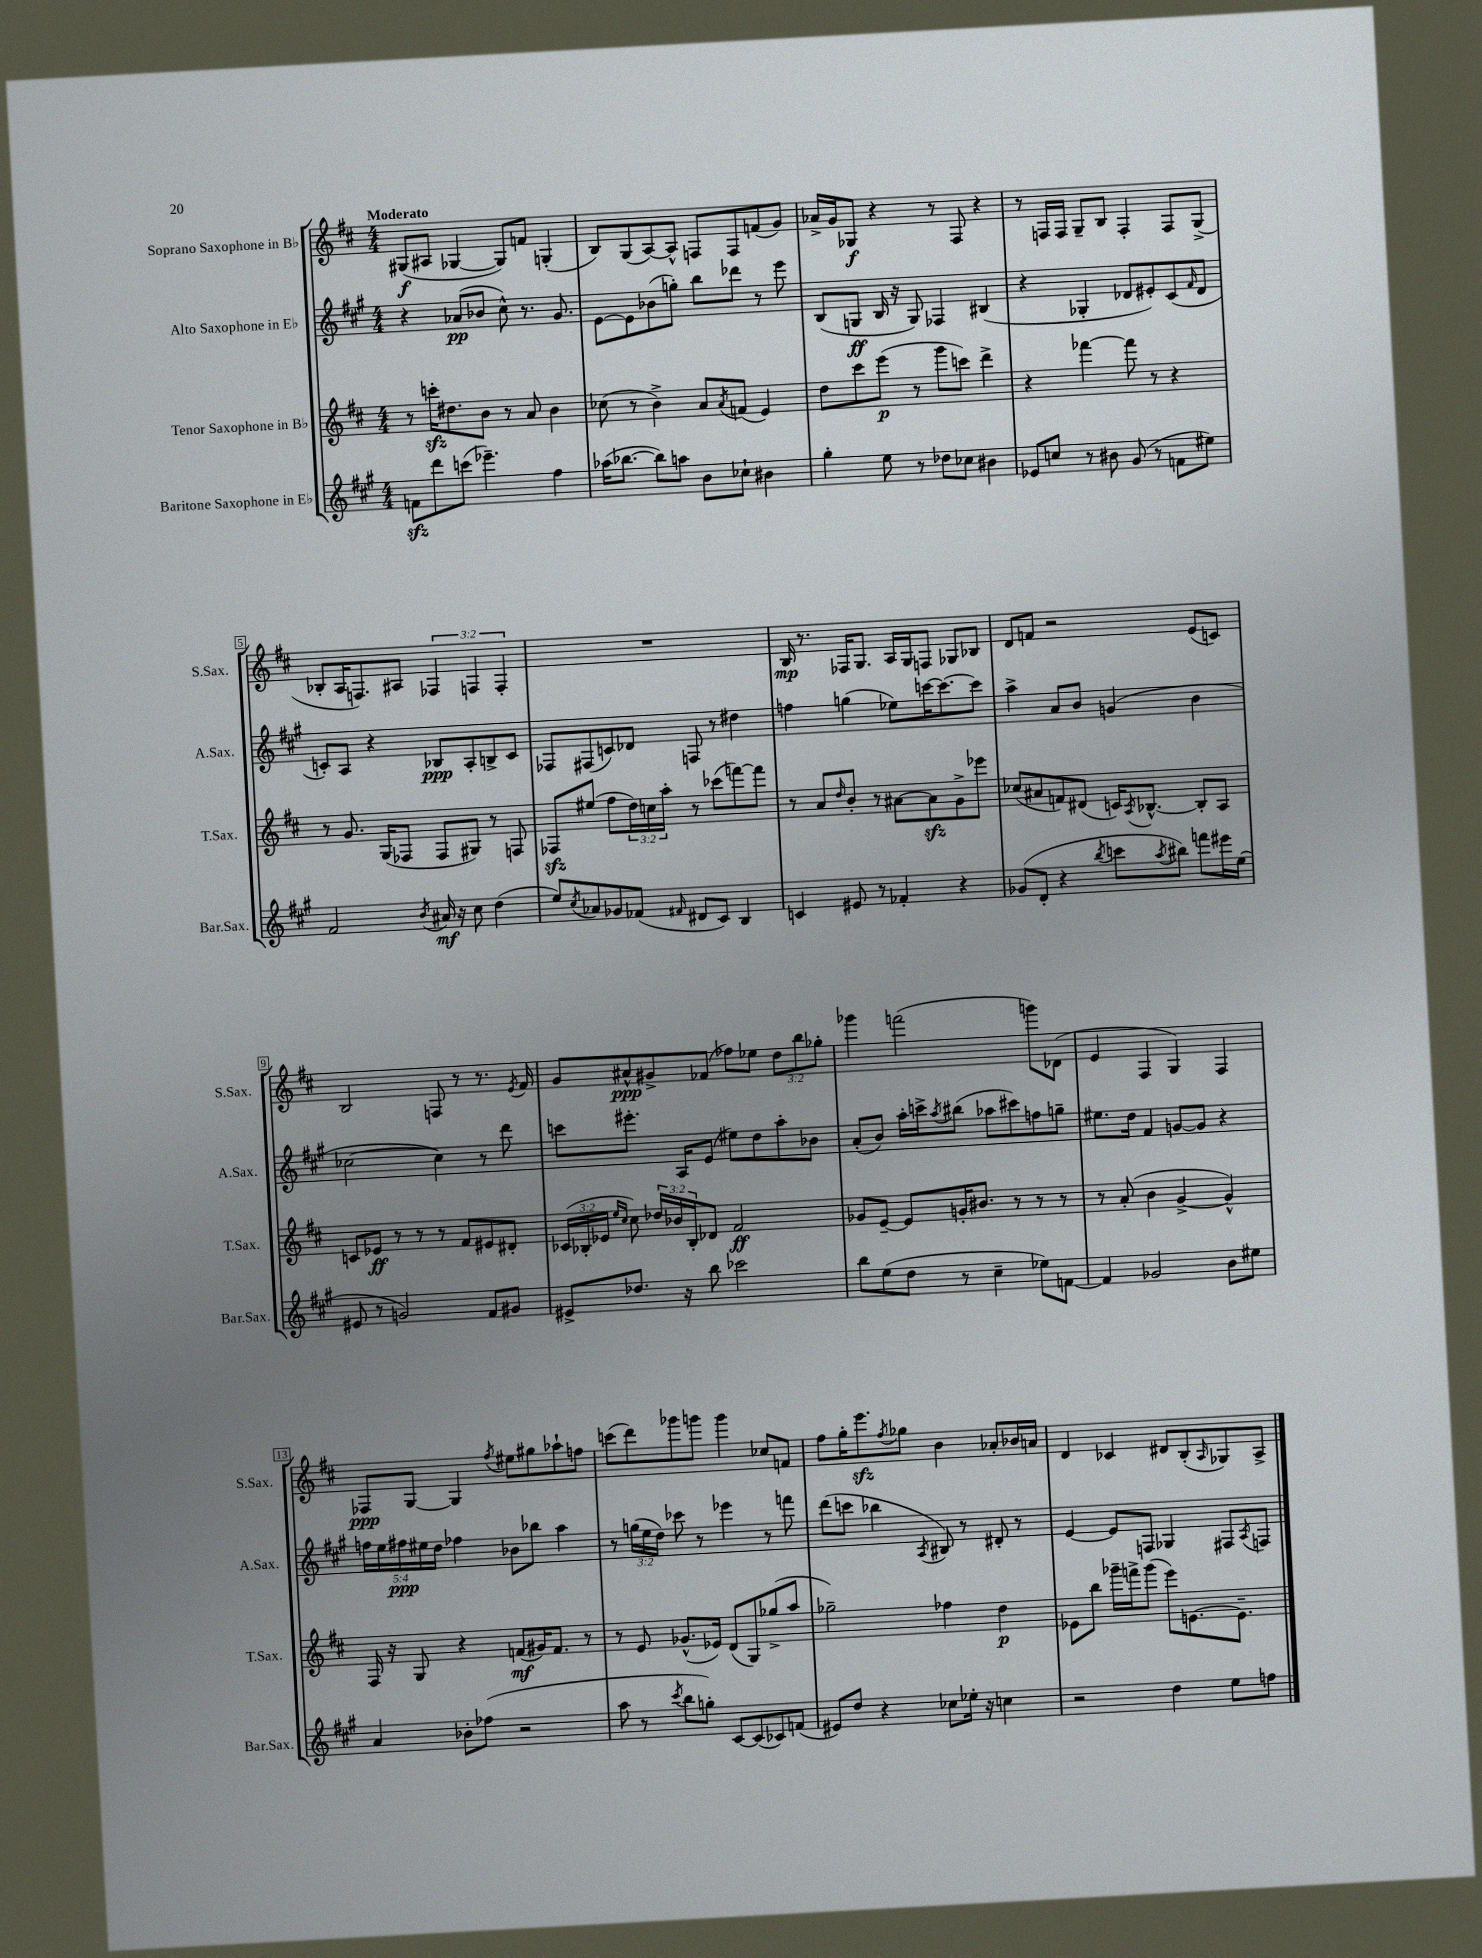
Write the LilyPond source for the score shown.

<<
\new StaffGroup <<
\new Staff = "s0" \with { instrumentName = "Soprano Saxophone in Bb" shortInstrumentName = "S.Sax." } {
    \clef treble \key d \major \numericTimeSignature \time 4/4 \override Staff.TupletNumber.text = #tuplet-number::calc-fraction-text \tempo "Moderato"
    gis8\f( ais8 ges4~ ges8) f'8 g4-.( |
    b8) g8( a8~) a8-^ f8 f8 f'8( g'8) |
    aes'16-> g'16 ges8\f r4 r8 fis8 r4 |
    r8 f16 f16 g8-- b8 f4-. f8 g8->( |
    bes8-. a16 f8.) ais8 \tuplet 3/2 { fes4 f4 f4-. } |
    R1 |
    b16\mp r8. fes16 g8. a16 g16 f8 ges8 bes8 |
    d'8 f'8 r2 e'8( c'8) |
    b2 f8 r8 r8. \acciaccatura { e'8 } fis'16 |
    g'8 ais'8-^\ppp gis'8-> fes'8( fes''8) ees''8 \tuplet 3/2 { d''8 b''8 ges''8-. } |
    ges'''4 f'''2( g'''8) des'8( |
    e'4 fis4 g4) fis4 |
    fes8\ppp g8~ g4 \acciaccatura { fis''8 } eis''8 gis''8 aes''8-! f''8 |
    c'''8( d'''8) ges'''8 g'''8 g'''4 ces''8 f'8 |
    fis''8 g''16-. e'''8.\sfz \acciaccatura { fis''8 } ges''8 b'4 aes'8-. bes'16 a'16 |
    d'4 ces'4 dis'8 b8-.( \grace { a16 } ges8) a8-> \bar "|." |
}
\new Staff = "s1" \with { instrumentName = "Alto Saxophone in Eb" shortInstrumentName = "A.Sax." } {
    \clef treble \key a \major \numericTimeSignature \time 4/4 \override Staff.TupletNumber.text = #tuplet-number::calc-fraction-text
    r4 aes'8\pp( bes'8 cis''8-^) r8. gis'8. |
    e'8~ e'8 bes'8( g''8-.) b''8 des'''8 r8 e'''8 |
    b8( g8\ff b16 r16 g8) fes4 bis4( |
    r4 ges4-. des'8 eis'8-.) cis'8( \grace { fis'16 } des'8 |
    c'8-.) a8 r4 bes8\ppp a8-. b8-> c'8 |
    fes8 fis8( c'8) des'8 f8 r8 dis''4 |
    f''4 g''4( ees''8) c'''16~ c'''8.~ c'''8 |
    a''4-> a'8 b'8 g'4( b'4 |
    ces''2~ ces''4) r8 d'''8 |
    c'''8 eis'''8.-. a16 e'8( eis''8) d''8 a''8-. bes'8 |
    a'8-.( b'8) a''16-. c'''16-> \acciaccatura { a''8 } bis''8( aes''8 cis'''8) f''8 g''8-- |
    eis''8. d''16 fis'4 g'8~ g'8 r4 |
    \tuplet 5/4 { f''16 e''16 fis''16\ppp eis''16 d''16 } fes''4 bes'8 bes''8 a''4 |
    r8 \tuplet 3/2 { g''16( e''16 d''16) } ces'''8 r8 ees'''4 r8 f'''8 |
    d'''8( c'''8 bes''4 \acciaccatura { a8 } bis8) r8 dis'8-. r8 |
    e'4~ e'8 f8 ges4 fis8 \acciaccatura { a8 } f8 \bar "|." |
}
\new Staff = "s2" \with { instrumentName = "Tenor Saxophone in Bb" shortInstrumentName = "T.Sax." } {
    \clef treble \key d \major \numericTimeSignature \time 4/4 \override Staff.TupletNumber.text = #tuplet-number::calc-fraction-text
    r8 c'''16-.\sfz dis''8. b'8 r8 a'8 b'4 |
    ces''8( r8 b'4->) a'8 \acciaccatura { a'8 } f'8( e'4) |
    d''8 cis'''8 e'''8\p( r8 g'''8 c'''8) d'''4-> |
    r4 fes'''4~ fes'''8 r8 r4 |
    r8 g'8. g16( fes8 fes8 gis8) r8 f8 |
    fes8\sfz eis''8( fis''8 \tuplet 3/2 { d''16) c''16 a''16-. } r8 ces'''8( f'''8~) f'''8 |
    r8 a'8 \grace { d''16 } b'8-. r8 ais'8~ ais'8\sfz g'8-> ees'''8 |
    ces''8( ais'8 f'8) dis'8( c'16) \acciaccatura { a8 } bes8.~-^ bes8-. a8 |
    c'8 ees'8\ff r8 r8 r8 fis'8 eis'8 dis'8-. |
    \tuplet 3/2 { ces'16( bes16-. ees'16 } \grace { e''16 cis''16 } cis''8) \tuplet 3/2 { des''16 bes'16 bes16-. } des'8 fis'2\ff |
    ges'8 e'8~-- e'8 g'16-. bis'8. r8 r8 r8 |
    r8 a'8-.( b'4 g'4~-> g'4-^) |
    fis16 r16 g8 r4 f'8\mf( gis'16) f'8. r8 |
    r8 e'8 ges'8.-^( ees'16) d'8( g8) ges''8->( a''8 |
    ges''2--) fes''4 d''4\p |
    ees'8 b''8 ges'''16-- f'''16-> ges'''8( e'''8) e'8.~ e'8.-- \bar "|." |
}
\new Staff = "s3" \with { instrumentName = "Baritone Saxophone in Eb" shortInstrumentName = "Bar.Sax." } {
    \clef treble \key a \major \numericTimeSignature \time 4/4
    f'8\sfz d'''8 c'''8( ees'''4.--) fis''4 |
    aes''16( bes''8.~ bes''8) a''8 b'8 ces''8-! bis'4 |
    gis''4-. e''8 r8 des''8 ces''8 bis'4 |
    ees'8 c''8 r8 bis'8 gis'8( r8 f'8 eis''8) |
    fis'2 \acciaccatura { b'8 } ais'16\mf r16 cis''8 d''4( |
    e''8) \acciaccatura { cis''8 } aes'8 ges'8 fes'8( \grace { fis'16 } dis'8 cis'8) b4 |
    c'4 eis'8 r8 fes'4-. r4 |
    ges'8( d'8-. r4 \acciaccatura { b''8 } c'''8 \acciaccatura { a''8 } bis''8) f'''8 eis'''16 e''16( |
    eis'8 r8 g'2) fis'8 gis'8 |
    eis'8-> des''8. r16 b''8 ces'''2 |
    b''8 e''8( d''8 r8 cis''4-- ees''8) f'8~ |
    f'4 ges'2 b'8 eis''8 |
    a'4 bes'8-. fes''8( r2 |
    a''8 r8 \acciaccatura { cis'''8 } b''8 g''8-.) cis'8~ cis'8( ces'8) f'8( |
    eis'8) d''8 r4 ces''8 ees''16-. r16 c''4 |
    r2 d''4 e''8 f''8 \bar "|." |
}
>>
>>
\layout { \context { \Score \override BarNumber.stencil = #(make-stencil-boxer 0.1 0.3 ly:text-interface::print) } }
